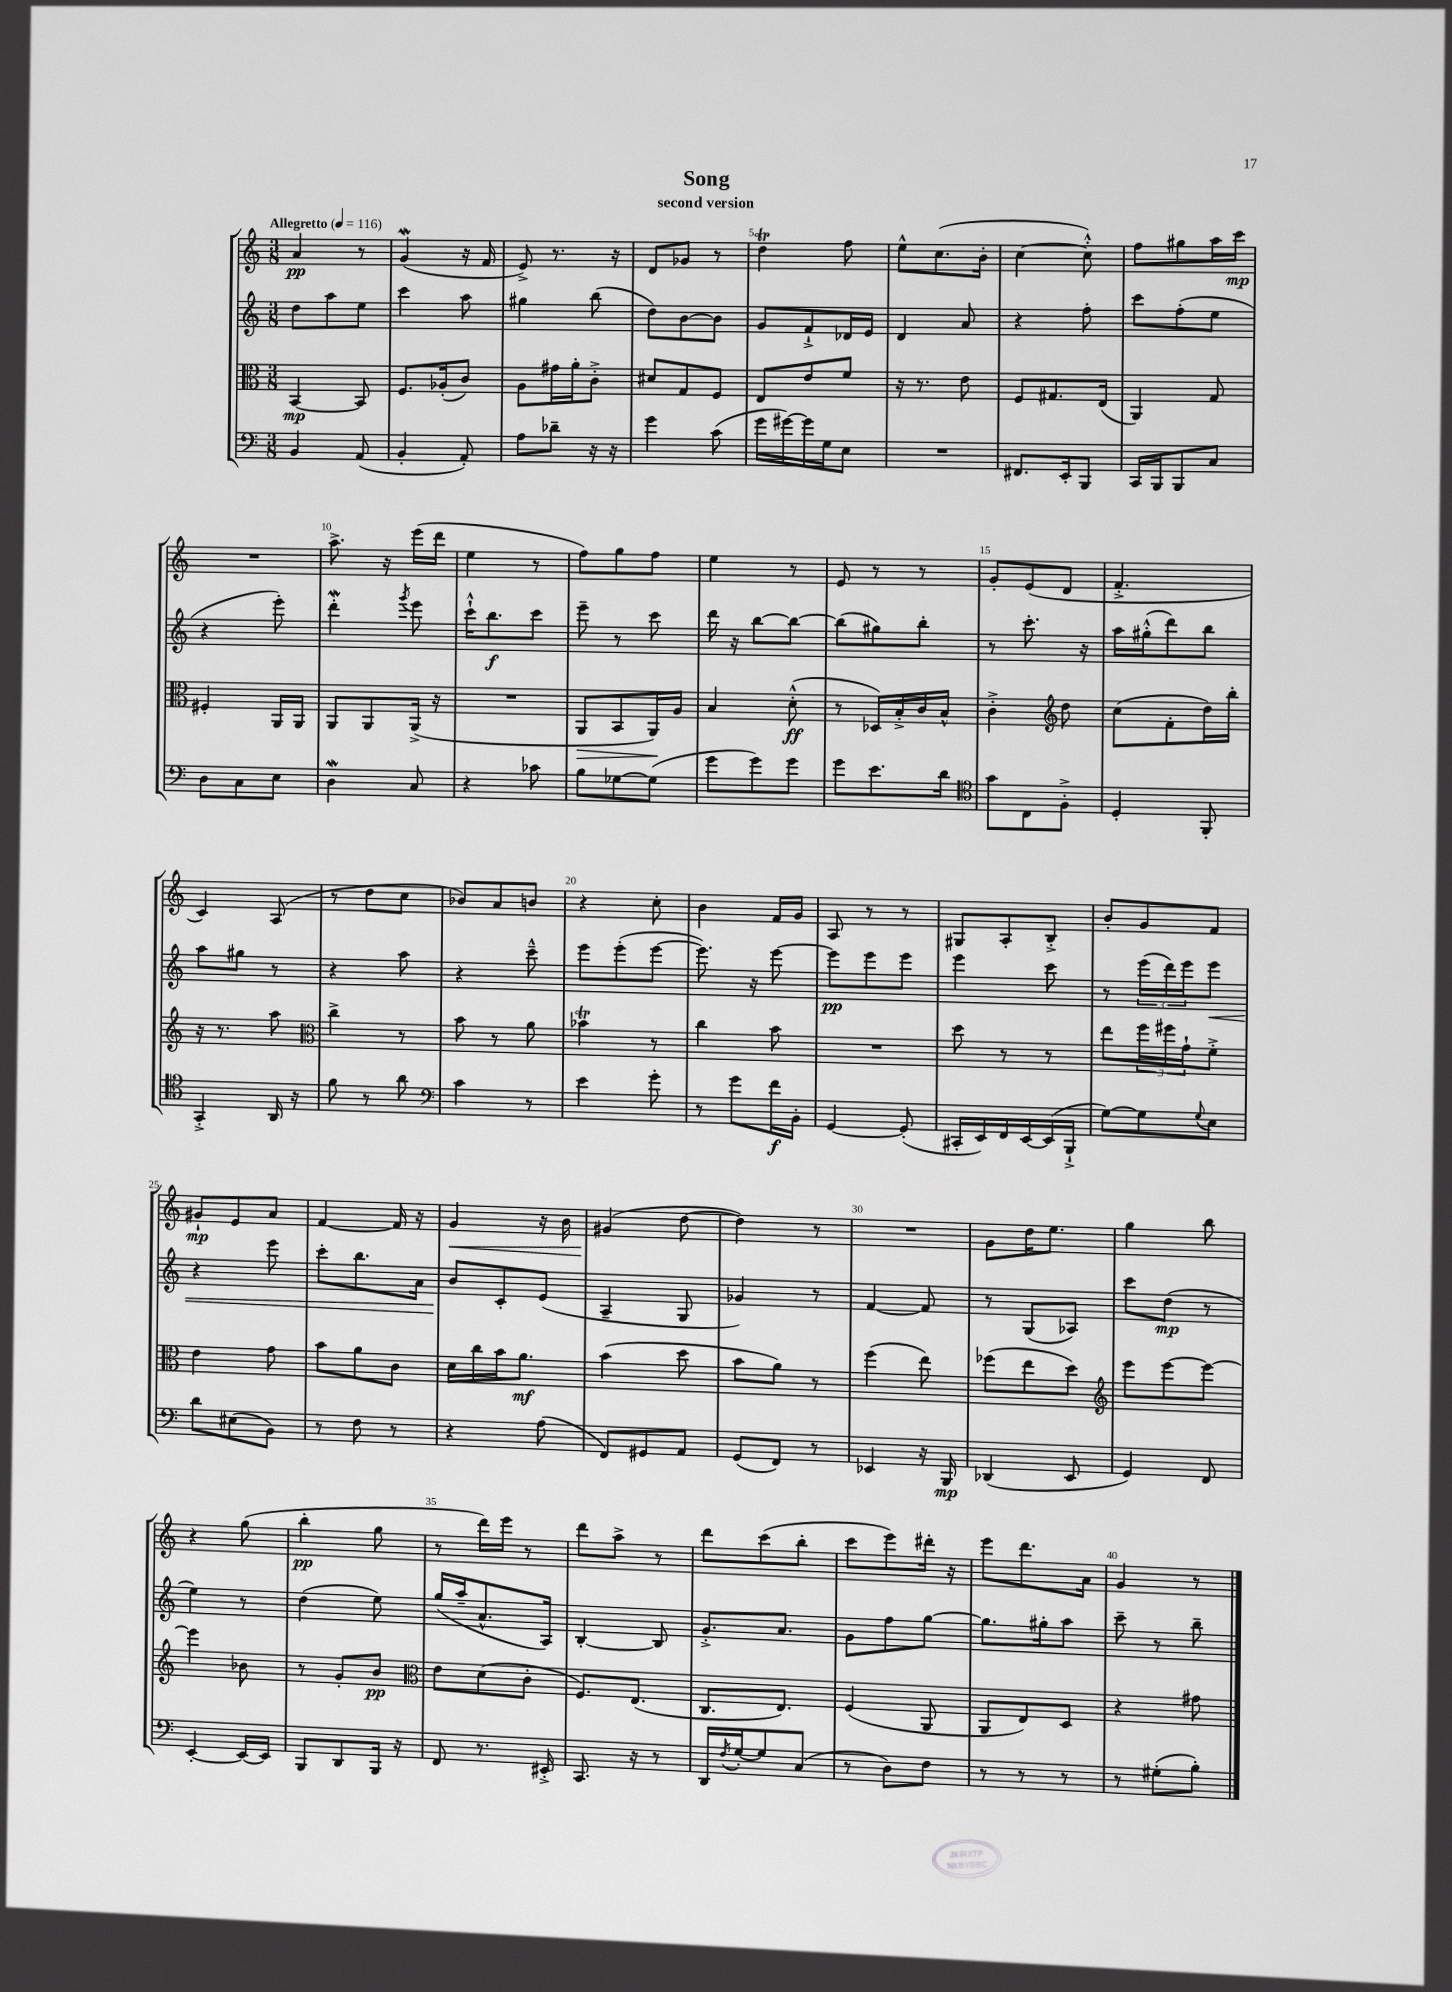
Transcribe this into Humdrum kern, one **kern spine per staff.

**kern	**kern	**kern	**kern
*staff4	*staff3	*staff2	*staff1
*clefF4	*clefC3	*clefG2	*clefG2
*k[]	*k[]	*k[]	*k[]
*M3/8	*M3/8	*M3/8	*M3/8
*MM116	*MM116	*MM116	*MM116
4BB	[4BB	8dd	4a
.	.	8aa	.
(8AA	8BB]	8ee	8r
=	=	=	=
4BB'	8.F	4ccc	(4g
.	(16A-'	.	.
8AA')	8c)	8aa	16r
.	.	.	16f
=	=	=	=
8A	8A	4gg#	8e^)
8d-~	16g#	.	8.r
.	16a'	.	.
16r	8c'^	(8bb	.
16r	.	.	16r
=	=	=	=
4g	8d#	8dd)	8d
.	8G	[8b	8g-
(8c	8F	8b]	8r
=	=	=	=
16g	8E	8g	4dd
[16g#)	.	.	.
16g#]	8e	8f`^	.
16G	.	.	.
8E	8f	16d-	8ff
.	.	16e	.
=	=	=	=
4.r	16r	4d	8ee^^
.	8.r	.	.
.	.	.	(8.cc
.	8e	8a	.
.	.	.	16b'
=	=	=	=
8.FF#	8F	4r	[4cc
.	8.G#	.	.
16EE'	.	.	.
8BBB	.	8ff'	8cc'^^])
.	(16E	.	.
=	=	=	=
16CC	4AA)	8ccc	8ff
16BBB	.	.	.
8BBB	.	(8ff'	8gg#
8C	8G	8ee	16aa
.	.	.	16ccc
=	=	=	=
8D	4F#'	4r	4.r
8C	.	.	.
8E	16AA	8eee')	.
.	16AA	.	.
=	=	=	=
4D	8AA	4ddd'	8.aa^
.	8AA	.	.
.	.	.	16r
.	.	8qggg	.
8C	(16AA^	8eee	(16eee
.	16r	.	16ddd
=	=	=	=
4r	4.r	16ccc`^^	4ee
.	.	8.bb	.
8c-	.	8ccc	8r
=	=	=	=
8B	8AA	8eee~	8ff)
[8G-	8BB	8r	8gg
(8G-]	16AA)	8ccc	8ff
.	16A	.	.
=	=	=	=
8g	4B	16ddd	4ee
.	.	16r	.
8g)	.	[8bb	.
8g	(8d'^^	8bb_	8r
=	=	=	=
8g	8r	(8bb]	8e
8.e	16D-)	8gg#)	8r
.	16B'^	.	.
.	16c	8bb'	8r
16d	16B^^	.	.
=	=	=	=
*clefC4	*	*	*
8g	4c'^	8r	8g'
8C	.	8.ccc'	(8e
*	*clefG2	*	*
8F'^	8dd	.	8d
.	.	16r	.
=	=	=	=
4D'	(8cc	16aa	4.f'^
.	.	(16gg#'^^	.
.	8f'	8ddd)	.
8FF'	16dd)	8bb	.
.	16bb'	.	.
=	=	=	=
4GG'^	16r	8aa	4c)
.	8.r	.	.
.	.	8gg#	.
16AA	8aa	8r	(8A
16r	.	.	.
=	=	=	=
*	*clefC3	*	*
8f	4cc^	4r	8r
8r	.	.	8dd
8a	8r	8aa	8cc
=	=	=	=
*clefF4	*	*	*
4c	8b	4r	8b-)
.	8r	.	8a
8r	8a	8ccc~^^	8b
=	=	=	=
4e	4b-	8eee	4r
.	.	(8eee'	.
8g'	8r	[8eee	8cc'
=	=	=	=
8r	4cc	8.eee])	4b
8g	.	.	.
.	.	16r	.
16f	8b	[8eee	16f
16BB'	.	.	16g
=	=	=	=
[4GG	4.r	8eee]	8A
.	.	8eee	8r
(8GG']	.	8eee	8r
=	=	=	=
16CC#'	8dd	4eee	8G#
16EE)	.	.	.
16FF	8r	.	8A'
[16EE	.	.	.
(16EE]	8r	8ccc	8B'^
16BBB`^	.	.	.
=	=	=	=
[8G)	8ee	8r	8b'
8G]	24ff	(24eee	8g
.	24ff#	24ddd)	.
.	24g`	24eee	.
8qqG	.	.	.
8E	8f'^	8eee	8f
=	=	=	=
8d	4e	4r	8g#`
(8E#	.	.	8e
8BB)	8g	8eee	8a
=	=	=	=
8r	8b	8ccc'	[4f
8F	8a	8.bb	.
8r	8c	.	16f]
.	.	16a	16r
=	=	=	=
4r	16d	8b	4g
.	16cc	.	.
.	16b	8c'	.
.	8.a	.	.
(8A	.	(8e	16r
.	.	.	16b
=	=	=	=
8FF)	(4b	4A~	(4g#
8GG#	.	.	.
8AA	8dd	8G	[8dd
=	=	=	=
(8GG	8b	4g-)	4dd])
8FF)	8a)	.	.
8r	8r	8r	8r
=	=	=	=
4EE-	(4ff	[4f	4.r
16r	8ee)	8f]	.
16BBB	.	.	.
=	=	=	=
(4DD-	(8ff-	8r	8g
.	8ee	(8G	16dd
.	.	.	8.ee
8EE	8dd)	8A-)	.
=	=	=	=
*	*clefG2	*	*
4GG)	8eee	8ccc	4gg
.	[8eee	(8dd	.
8FF	8eee_	8r	8bb
=	=	=	=
[4EE'	4eee]	4ee)	4r
16EE_	8b-	8r	(8gg
16EE]	.	.	.
=	=	=	=
8BBB	8r	(4dd	4bb'
8DD	8g'	.	.
16BBB	8b	8ee)	8gg
16r	.	.	.
=	=	=	=
*	*clefC3	*	*
8FF	8e	(16gg	8r
.	.	16aa~	.
8.r	(8d	8.a^^	16ddd)
.	.	.	16eee
.	8c'	.	8r
16EE#'^	.	16A)	.
=	=	=	=
8.CC	8.F)	[4B'	8ddd
.	.	.	8aa^
16r	(8.E	.	.
8r	.	8B]	8r
=	=	=	=
16DD	8.C	8.g'^	8ddd
8qF	.	.	.
[16G'	.	.	.
8G]	.	.	(8ccc
.	8.E)	8.a	.
(8C	.	.	8bb'
=	=	=	=
8r	(4F	8g	8ccc
8D)	.	8ff	8eee)
8F	8AA	[8gg	16ddd#'
.	.	.	16r
=	=	=	=
8r	8AA	8.gg]	8eee
8r	8E)	.	8.ddd
.	.	16gg#'	.
8r	8D	8aa	.
.	.	.	16a
=	=	=	=
8r	4r	8ccc~	4g
(8G#'	.	8r	.
8B')	8g#	8bb~	8r
==	==	==	==
*-	*-	*-	*-
